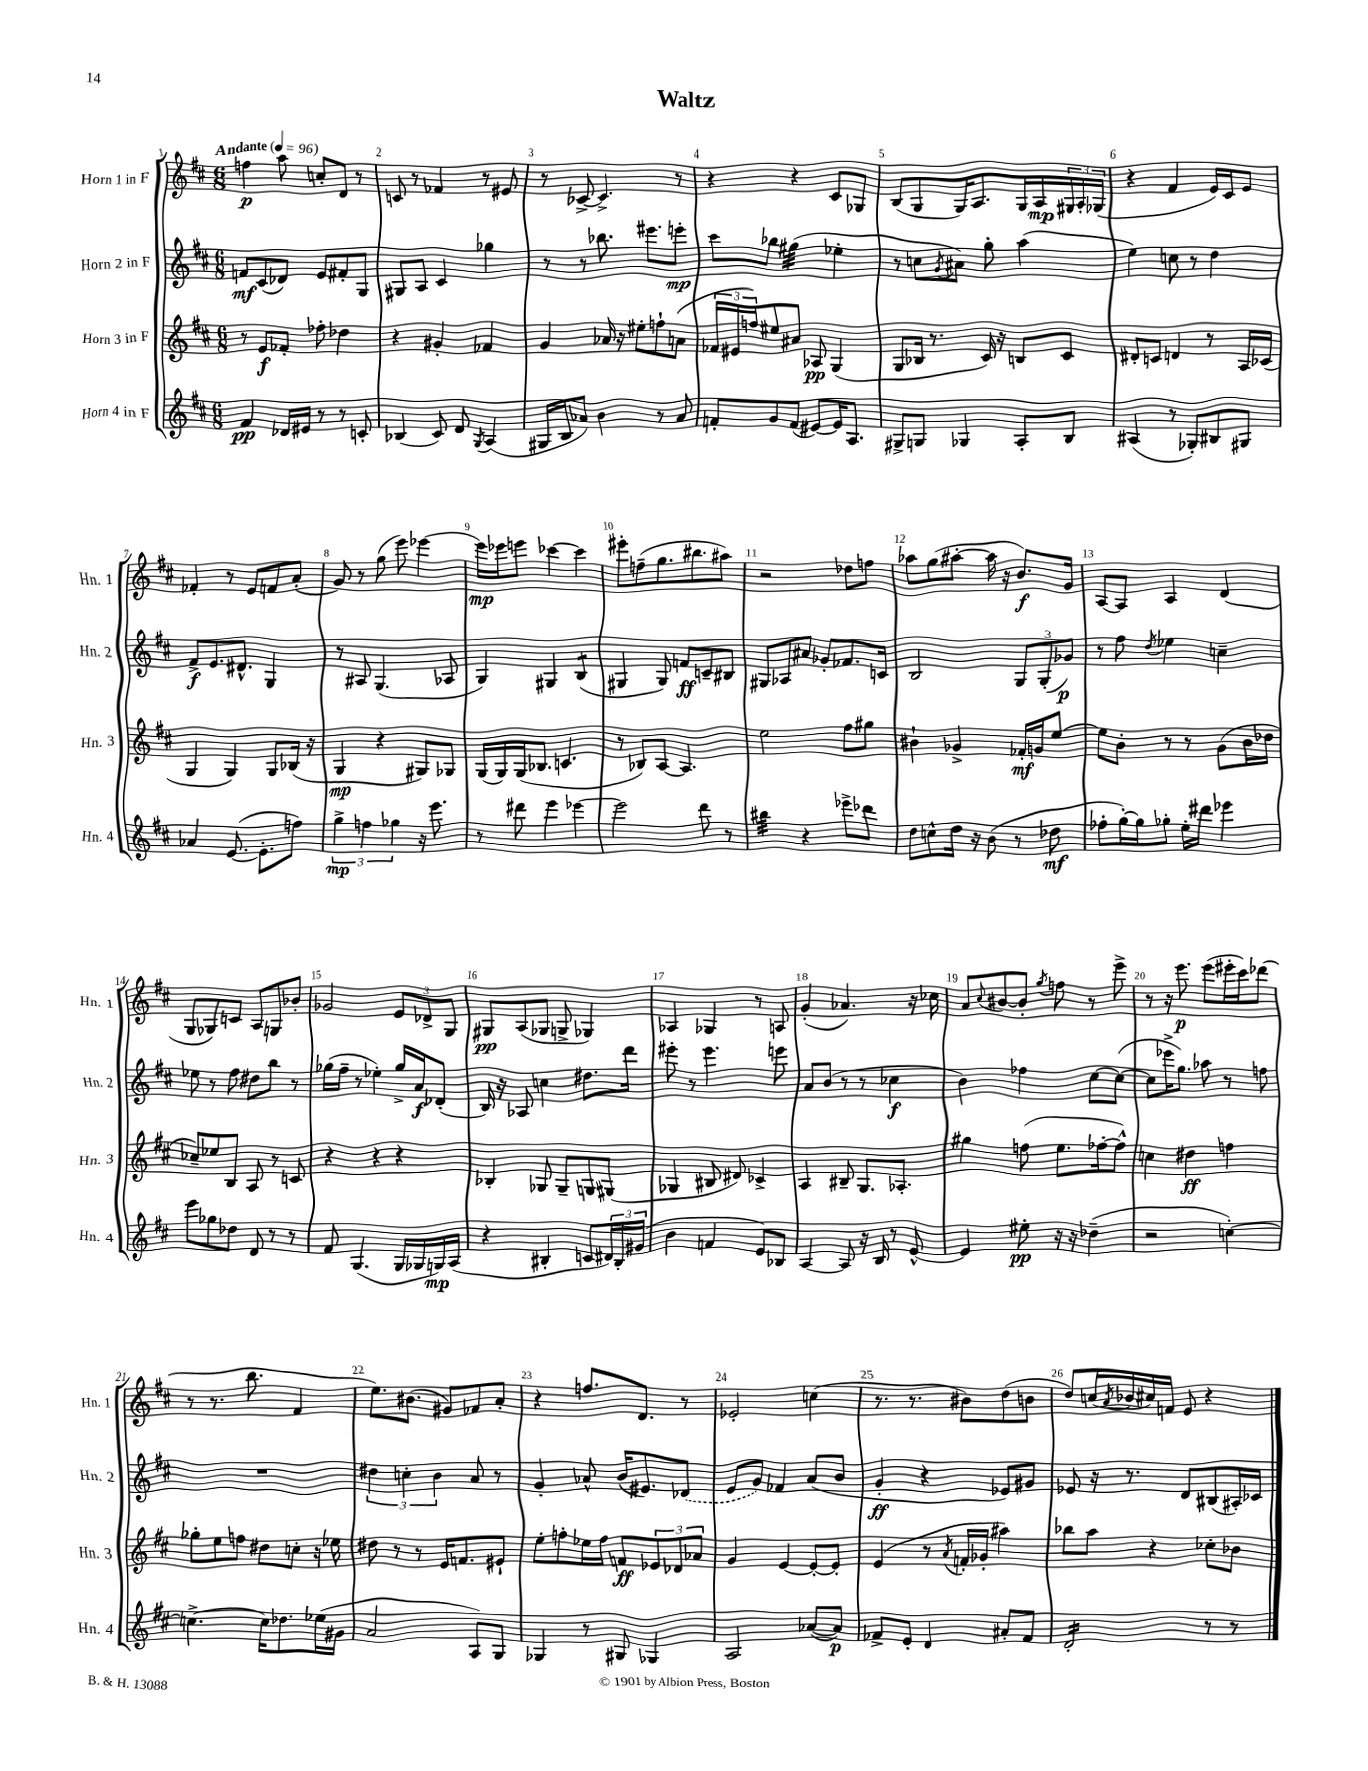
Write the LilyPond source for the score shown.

\header { title = "Waltz" }
<<
\new StaffGroup <<
\new Staff = "s0" \with { instrumentName = "Horn 1 in F" shortInstrumentName = "Hn. 1" } {
    \clef treble \key d \major \numericTimeSignature \time 6/8 \tempo "Andante" 4 = 96
    f''4\p a''8 c''8-. d'8 r8 |
    c'8 r8 fes'4 r8 eis'8 |
    r8 ces'8~-> ces'4.-> r8 |
    r4 r4 cis'8 ges8 |
    b8( g8 g16) a8. g16 a16\mp \tuplet 3/2 { gis16 a16-. ges16( } |
    r4 fis'4 e'16) cis'16 e'8 |
    fes'4-. r8 e'8 f'8 a'8-.( |
    g'8) r8 g''8( e'''8) ees'''4~ |
    ees'''16\mp ees'''16 e'''8 ces'''4~ ces'''4 |
    eis'''8-. f''8--( g''8. bis''8. ais''8) |
    r2 des''8 f''8 |
    aes''8 g''8( ais''8~-. ais''16 r16 b'8.\f) g'16 |
    a8~ a8 a4 d'4( |
    g8 ges8) c'8 a8 g8 bes'8-. |
    ges'2 \tuplet 3/2 { e'8 des'8-> g8 } |
    gis8\pp a8( ges8 g8-> ges4) |
    aes4 ges4 r8 a8 |
    g'4-.( aes'4.) r16 ces''16 |
    a'8 \appoggiatura { cis''8 } bis'8~ bis'8-. \acciaccatura { g''8 } f''8 r8 e'''8-> |
    r8 r16 e'''8.\p e'''8( eis'''16-. cis'''16) des'''8( |
    r8 r8. b''8. fis'4 |
    e''8.) bis'8.( gis'8) fes'8 a'8-. |
    r4 f''8. d'8. r8 |
    ees'2-. c''4( |
    r8. r8. bis'8) d''8( b'8 |
    d''8) c''16( \acciaccatura { a'8 } bes'16 cis''16) f'16 e'8 r4 \bar "|." |
}
\new Staff = "s1" \with { instrumentName = "Horn 2 in F" shortInstrumentName = "Hn. 2" } {
    \clef treble \key d \major \numericTimeSignature \time 6/8
    f'8\mf cis'8( des'8) e'8 fis'8-. g8 |
    gis8 a8 cis'4 ges''4 |
    r8 r8 bes''8. eis'''8. e'''8-.\mp |
    cis'''8 bes''8 gis''4:32( ees''4-. |
    r8 c''8 \acciaccatura { g'8 } ais'8) g''8-. a''4( |
    e''4) c''8 r8 d''4 |
    fis'8->\f e'8. dis'8.-^ g4 |
    r8 ais8 g4.( aes8 |
    g4) gis4 b4:8( |
    gis4 gis8) f'8\ff c'8-- bis8 |
    gis8 aes8 ais'8 ges'8-. fes'8. c'16 |
    b2 \tuplet 3/2 { g8 g8-.( ges'8\p) } |
    r8 fis''8 \acciaccatura { d''8 } ees''4 c''4-- |
    ees''8 r8 fis''8 dis''8 b''8 r8 |
    ges''16( fis''16-- r8 ees''4-.) ges''16-> a'16\f des'8-.( |
    b16) r16 aes8 c''4 dis''8. d'''16 |
    eis'''8-. r8 eis'''4. e'''8 |
    a'8 b'8( r8 r8 ces''4\f |
    b'4) fes''4 cis''8~ cis''8~( |
    cis''8 ees'''16-> g''8.) aes''8 r8 f''8 |
    R2. |
    \tuplet 3/2 { dis''4 c''4-. b'4 } a'8 r8 |
    g'4-. aes'8-^ b'16( eis'8.) \once \slurDashed des'8( |
    e'8 g'8) fes'4 a'8( b'8 |
    g'4-.\ff r4 ees'8) gis'8 |
    ees'8 r16 r8. d'8 bis8( ais16-.) ces'16 \bar "|." |
}
\new Staff = "s2" \with { instrumentName = "Horn 3 in F" shortInstrumentName = "Hn. 3" } {
    \clef treble \key d \major \numericTimeSignature \time 6/8
    r8 e'8\f fes'8-. fes''8-. des''4 |
    r4 gis'4-. fes'4 |
    g'4 aes'16 r16 eis''8-. f''8-! a'8( |
    \tuplet 3/2 { fes'16 eis'16 f''16) } eis''8 ais'8 aes8\pp g4( |
    g8 bes16 r8. cis'16) r16 b8 cis'8 |
    dis'8-. c'8 d'4 r8 a16 ces'16( |
    g4 g4) g8 bes16( r16 |
    g4\mp r4 gis8) ges8 |
    g16( g16) g16( bes8. c'4. |
    r8 bes8) a8~ a4. |
    e''2 fis''8 gis''8 |
    bis'4-! ges'4-> fes'16-.\mf g'16 e''8~ |
    e''8 b'8-. r8 r8 g'8( b'16 des''16 |
    ces''8--) ees''8 b8 a8 r8 c'8 |
    r4 r4 r4 |
    bes4-. ges8 ges8-- g8 gis8( |
    ges4 bis8 dis'8) ces'4-> |
    a4 bis8-- g8. aes8.-. |
    gis''4 f''8( e''8. fes''16~-. fes''8-^) |
    c''4 dis''4\ff f''4 |
    ges''8-. e''8 f''8 dis''8 c''8-. r16 ees''16 |
    dis''8 r8 r8 e'16 f'8. eis'8-! |
    e''8-. f''8-. ees''16 f''16 f'8\ff \tuplet 3/2 { ees'8 des'8 aes'8 } |
    g'4 e'4~ e'8~-. e'8-. |
    e'4( r8 \acciaccatura { a'8 } f'16-. ges'16-. ais''4) |
    bes''8 a''8 r4 ces''8-. bes'8 \bar "|." |
}
\new Staff = "s3" \with { instrumentName = "Horn 4 in F" shortInstrumentName = "Hn. 4" } {
    \clef treble \key d \major \numericTimeSignature \time 6/8
    fis'4\pp des'16 eis'16 r8 r8 c'8-. |
    bes4( cis'8) d'8 \acciaccatura { g8 } a4( |
    gis16 b16 aes'8) b'4 r8 aes'8 |
    f'8-. g'8 f'8( eis'8~) eis'16 a8. |
    gis8-> g8 ges4 a8-. b8 |
    ais4( r8 ges8-.) bis8 gis8 |
    aes'4 e'8.~( e'8.-. f''8) |
    \tuplet 3/2 { g''4->\mp f''4 ges''4 } r16 e'''8. |
    r8 dis'''8 e'''4 ees'''4~ |
    ees'''2 d'''8 r8 |
    bis''4:32 r4 ees'''8-> des'''8 |
    d''8 c''8-^ d''16 r16 b'8( r8 des''8\mf |
    fes''8-. g''16~-.) g''16 ges''8-. e''16-. dis'''16 ees'''4 |
    e'''8 ges''8 des''8 d'8 r8 r8 |
    fis'8 g4.( g16 ges16 g16\mp) a16( |
    r4 bis4-. c'8 \tuplet 3/2 { dis'16) bis16-. gis'16( } |
    b'4 f'4 e'8) bes8 |
    a4~ a8 r16 b16 r8 e'8~-^ |
    e'4 eis''8-.\pp r16 r16 des''4--( |
    r2 c''4~-.) |
    c''4.~-> c''16 des''8. ees''16( gis'16 |
    a'2 a8) g8 |
    ges4 r8 gis8 ges4 |
    a2 aes'8~( aes'8\p) |
    fes'8-> e'8-. d'4 ais'8-. fes'8 |
    d'2:16-. r8 r8 \bar "|." |
}
>>
>>
\layout { \context { \Score \override BarNumber.break-visibility = ##(#f #t #t) barNumberVisibility = #all-bar-numbers-visible } }
